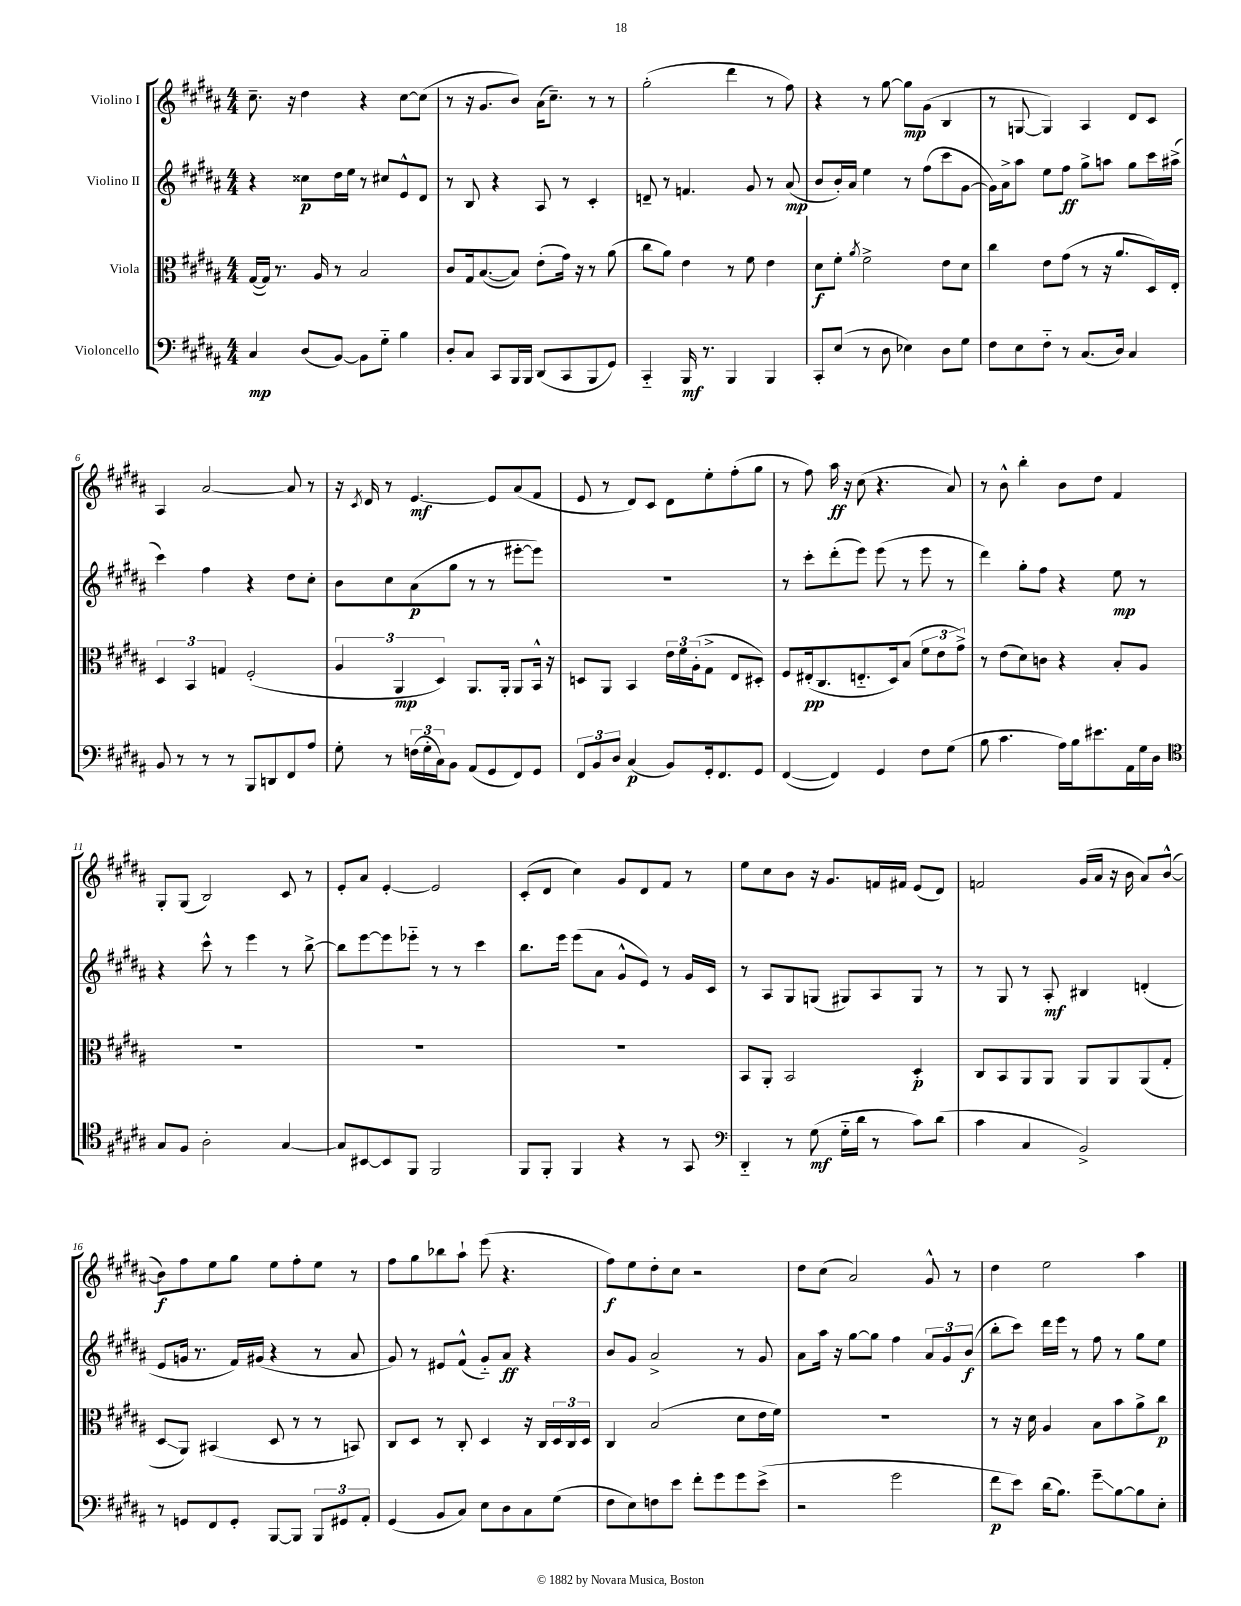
<<
\new StaffGroup <<
\new Staff = "s0" \with { instrumentName = "Violino I" } {
    \clef treble \key b \major \numericTimeSignature \time 4/4
    cis''8.-- r16 dis''4 r4 cis''8~ cis''8( |
    r8 r16 gis'8. b'8) ais'16( cis''8.--) r8 r8 |
    gis''2-.( dis'''4 r8 fis''8) |
    r4 r8 gis''8~ gis''8\mp gis'8( b4 |
    r8 g8~ g4) ais4 dis'8 cis'8 |
    ais4 ais'2~ ais'8 r8 |
    r16 \acciaccatura { cis'8 } dis'16 r8 e'4.~\mf e'8 ais'8( fis'8 |
    e'8 r8 dis'8) cis'8 dis'8 e''8-. fis''8-.( gis''8 |
    r8 fis''8) ais''16\ff r16 cis''8( r4. ais'8) |
    r8 b'8-^ b''4-. b'8 dis''8 fis'4 |
    gis8-. gis8( b2) cis'8 r8 |
    e'8-. ais'8 e'4~-. e'2 |
    cis'8-.( dis'8 cis''4) gis'8 dis'8 fis'8 r8 |
    e''8 cis''8 b'8 r16 gis'8. f'16 fis'16 e'8( dis'8) |
    f'2 gis'16( ais'16 r16 b'16 ais'8) b'8~-^( |
    b'8\f) fis''8 e''8 gis''8 e''8 fis''8-. e''8 r8 |
    fis''8 gis''8 bes''8 ais''8-! e'''8( r4. |
    fis''8\f) e''8 dis''8-. cis''8 r2 |
    dis''8 cis''8( ais'2) gis'8-^ r8 |
    dis''4 e''2 ais''4 \bar "|." |
}
\new Staff = "s1" \with { instrumentName = "Violino II" } {
    \clef treble \key b \major \numericTimeSignature \time 4/4
    r4 cisis''8\p dis''16 e''16 r8 cis''8 e'8-^ dis'8 |
    r8 b8 r4 ais8 r8 cis'4-. |
    d'8-- r8 f'4. gis'8 r8 ais'8\mp( |
    b'8 b'16-.) ais'16 e''4 r8 fis''8( cis'''8 gis'8~ |
    gis'16) ais'16-> ais''8 e''8 fis''8\ff gis''8-> a''8 gis''8 cis'''16 ais''16->( |
    cis'''4) fis''4 r4 dis''8 cis''8-. |
    b'8 cis''8 ais'8\p( gis''8 r8 r8 eis'''8~-. eis'''8) |
    R1 |
    r8 cis'''8-. dis'''8-.( e'''8) e'''8( r8 e'''8 r8 |
    dis'''4) gis''8-. fis''8 r4 e''8\mp r8 |
    r4 cis'''8-^ r8 e'''4 r8 b''8~-> |
    b''8 e'''8~ e'''8 ees'''8-_ r8 r8 cis'''4 |
    b''8. e'''16 e'''8( ais'8 gis'8-^ e'8) r8 gis'16 cis'16 |
    r8 ais8 gis8 g8( gis8) ais8 gis8 r8 |
    r8 gis8 r8 ais8-.\mf bis4 d'4-.( |
    e'8 g'16 r8. fis'16) gis'16( r4 r8 ais'8 |
    gis'8) r8 eis'8 fis'8-^( gis'8-_) ais'8\ff r4 |
    b'8 gis'8 ais'2-> r8 gis'8 |
    ais'8 ais''16 r16 gis''8~ gis''8 fis''4 \tuplet 3/2 { ais'8 gis'8 b'8\f( } |
    b''8-. cis'''8) dis'''16 e'''16 r8 fis''8 r8 gis''8 e''8 \bar "|." |
}
\new Staff = "s2" \with { instrumentName = "Viola" } {
    \clef alto \key b \major \numericTimeSignature \time 4/4
    gis16~( gis16) r8. ais16 r8 b2 |
    cis'8 gis16 b8.~( b8) e'8-.( gis'16) r16 r8 ais'8( |
    cis''8 ais'8) e'4 r8 fis'8 e'4 |
    dis'8\f fis'8-. \acciaccatura { ais'8 } fis'2-> e'8 dis'8 |
    cis''4 e'8 gis'8( r8 r16 ais'8. dis16) e16-. |
    \tuplet 3/2 { dis4 b,4 g4 } fis2-.( |
    \tuplet 3/2 { ais4 ais,4\mp dis4) } ais,8. ais,16-. ais,8 b,16-^ r16 |
    d8 ais,8 b,4 \tuplet 3/2 { e'16 fis'16 ais16-.( } gis8-> e8 dis8-.) |
    fis8 eis16-.\pp( cis8. e8.-_ dis16) b8( \tuplet 3/2 { fis'8 e'8 gis'8->) } |
    r8 e'8( dis'8) c'8 r4 b8-. ais8 |
    R1 |
    R1 |
    R1 |
    b,8 ais,8-. b,2 dis4-.\p |
    cis8 b,8 ais,8 ais,8 ais,8 ais,8 ais,8( gis8-. |
    dis8\glissando ais,8) bis,4( dis8 r8 r8 b,8) |
    cis8 dis8 r8 cis8-. dis4 r16 cis16 \tuplet 3/2 { dis16 cis16 dis16 } |
    cis4 b2( dis'8 e'16 fis'16) |
    R1 |
    r8 r16 dis'16 ais4 b8 b'8 ais'8-> cis''8\p \bar "|." |
}
\new Staff = "s3" \with { instrumentName = "Violoncello" } {
    \clef bass \key b \major \numericTimeSignature \time 4/4
    cis4\mp dis8( b,8~) b,8 gis8-_ b4 |
    dis8-. cis8 cis,8 b,,16 b,,16 dis,8( cis,8 b,,8 gis,8) |
    cis,4-_ b,,16\mf r8. b,,4 b,,4 |
    cis,8-. e8( r8 dis8 ees4) dis8 gis8 |
    fis8 e8 fis8-_ r8 cis8.( dis16) cis4 |
    b,8 r8 r8 r8 b,,8 d,8 fis,8 ais8 |
    gis8-. r8 \tuplet 3/2 { f16( gis16-. cis16) } b,8 ais,8( gis,8 fis,8) gis,8 |
    \tuplet 3/2 { fis,8 b,8 dis8 } cis4\p( b,8) gis,16-. fis,8. gis,8 |
    fis,4~( fis,4) gis,4 fis8 gis8( |
    b8 cis'4. ais16) b16 eis'8. ais,16 gis16 dis16 |
    \clef tenor gis8 fis8 ais2-. gis4~ |
    gis8 bis,8~ bis,8 fis,8 fis,2 |
    fis,8 fis,8-. fis,4 r4 r8 gis,8 |
    \clef bass dis,4-_ r8 gis8\mf( gis16-_ dis'16 r8 cis'8) dis'8( |
    cis'4 cis4 b,2->) |
    r8 g,8 fis,8 g,8-. b,,8~ b,,8 \tuplet 3/2 { b,,8 gis,8 ais,8-. } |
    gis,4( b,8 cis8) e8 dis8 cis8 gis8( |
    fis8 e8) f8 e'8 fis'8-. gis'8 gis'8 e'8->( |
    r2 gis'2 |
    fis'8\p e'8) dis'16( b8.) gis'8--\glissando b8~ b8 e8-. \bar "|." |
}
>>
>>
